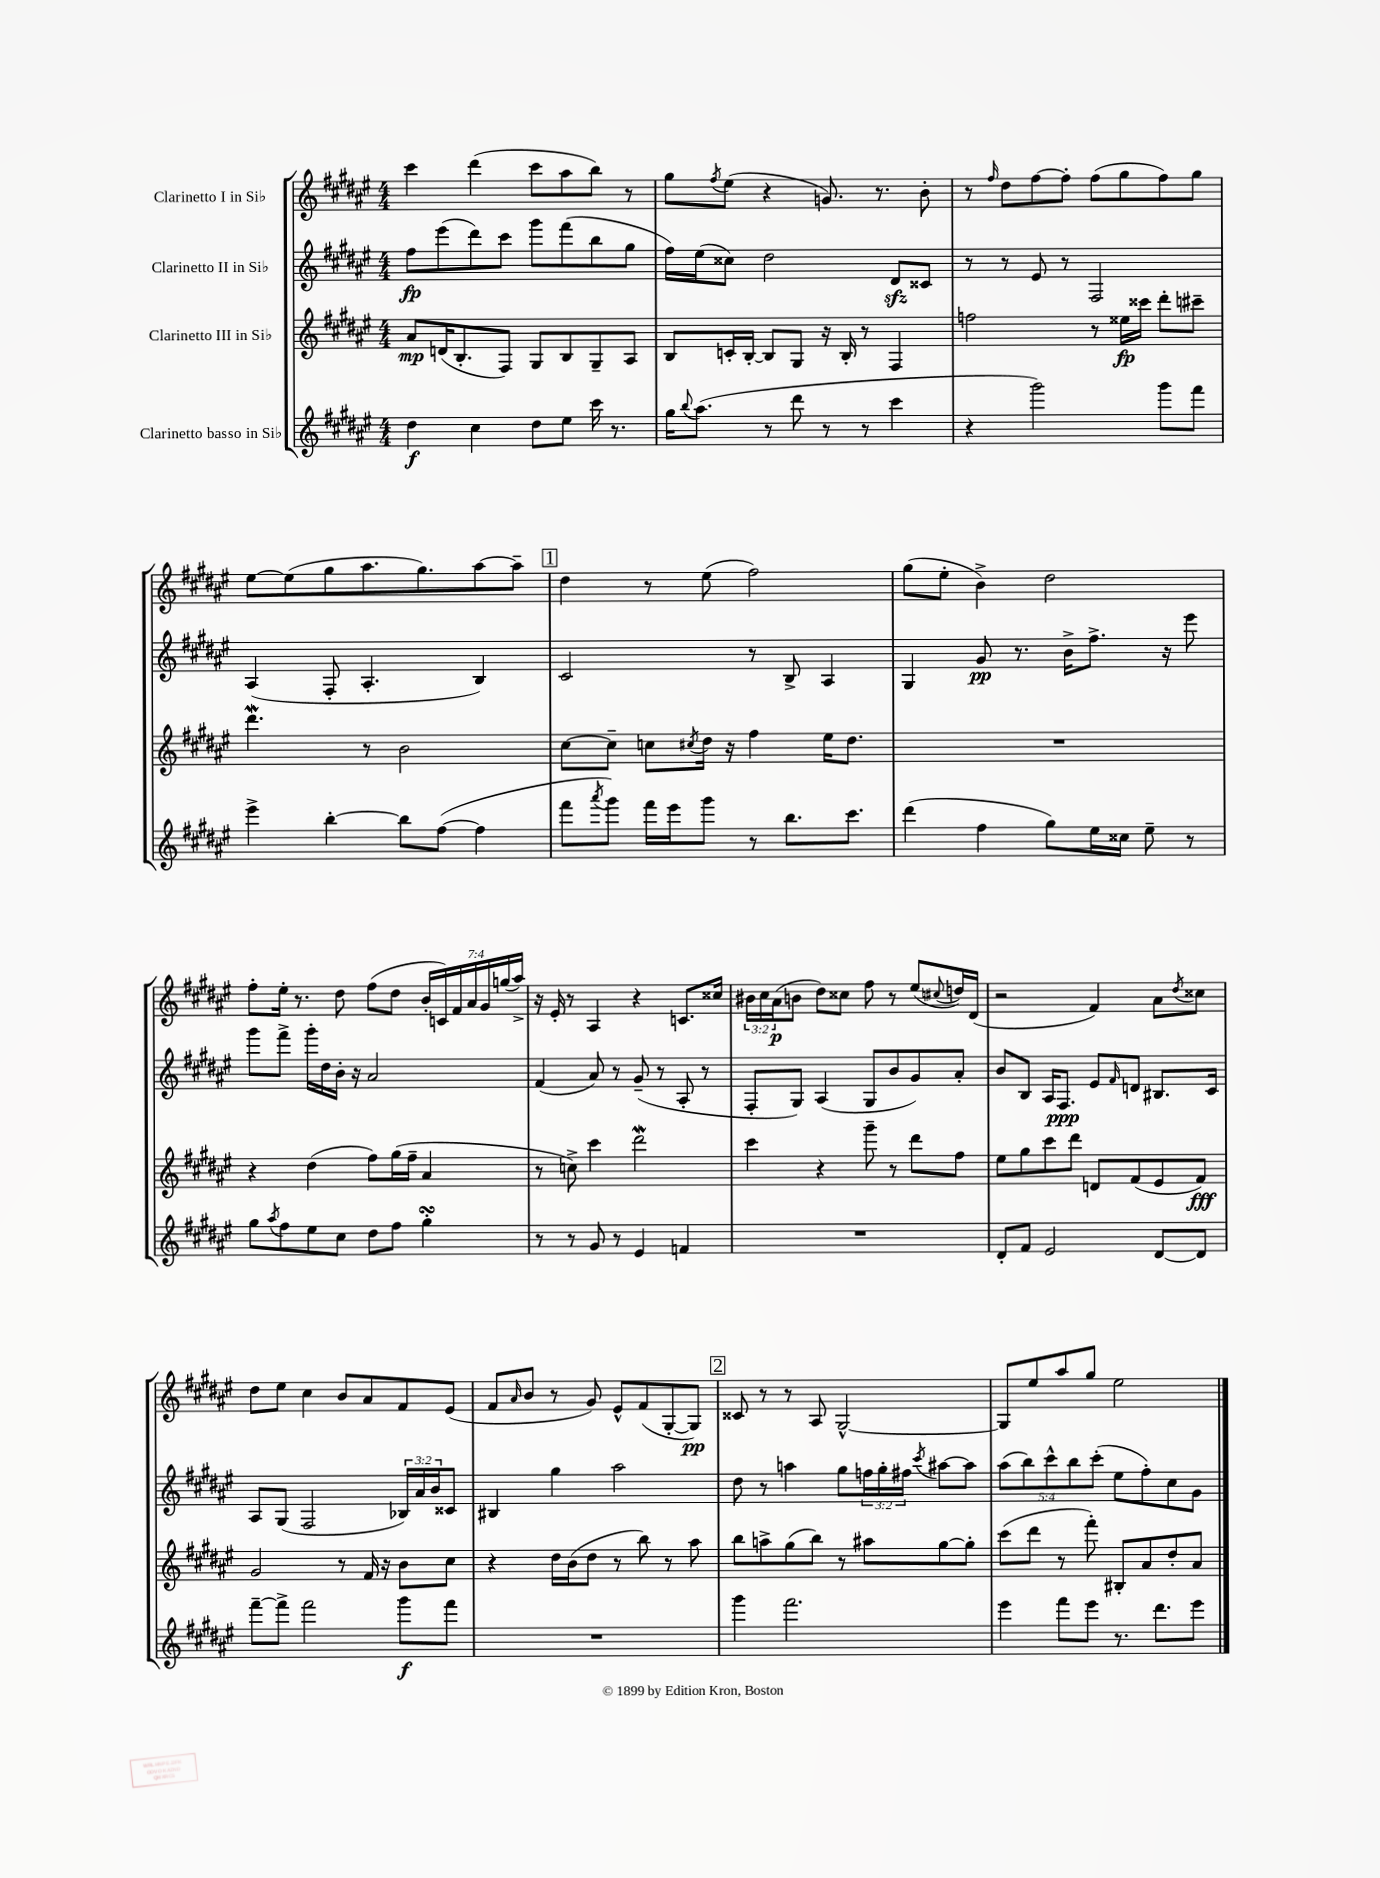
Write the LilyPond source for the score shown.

<<
\new StaffGroup <<
\new Staff = "s0" \with { instrumentName = "Clarinetto I in Sib" } {
    \clef treble \key fis \major \numericTimeSignature \time 4/4 \override Staff.TupletNumber.text = #tuplet-number::calc-fraction-text
    cis'''4 dis'''4( cis'''8 ais''8 b''8) r8 |
    gis''8 \acciaccatura { fis''8 } eis''8( r4 g'8.) r8. b'8-. |
    r8 \grace { fis''16 } dis''8 fis''8~ fis''8-. fis''8( gis''8 fis''8) gis''8 |
    eis''8~ eis''8( gis''8 ais''8. gis''8.) ais''8~ ais''8-- |
    \mark \markup { \box "1" } dis''4 r8 eis''8( fis''2) |
    gis''8( eis''8-. b'4->) dis''2 |
    fis''8-. eis''16-. r8. dis''8 fis''8( dis''8 \tuplet 7/4 { b'16-. c'16) fis'16 ais'16 gis'16 g''16( ais''16->) } |
    r16 eis'16-. r8 ais4 r4 c'8. cisis''16 |
    \tuplet 3/2 { bis'16 cis''16 ais'16\p( } b'8 dis''8) cisis''8 fis''8 r8 eis''8( \appoggiatura { cis''8 } d''16) dis'16( |
    r2 fis'4) ais'8 \acciaccatura { dis''8 } cisis''8 |
    dis''8 eis''8 cis''4 b'8 ais'8 fis'8 eis'8( |
    fis'8 \grace { ais'16 } b'8 r8 gis'8) eis'8-^ fis'8( gis8~-. gis8\pp) |
    \mark \markup { \box "2" } cisis'8 r8 r8 ais8 gis2~-^ |
    gis8 eis''8 ais''8 gis''8 eis''2 \bar "|." |
}
\new Staff = "s1" \with { instrumentName = "Clarinetto II in Sib" } {
    \clef treble \key fis \major \numericTimeSignature \time 4/4 \override Staff.TupletNumber.text = #tuplet-number::calc-fraction-text
    fis''8\fp eis'''8( dis'''8) cis'''8 gis'''8 fis'''8( b''8 gis''8 |
    fis''16) eis''16( cisis''8) dis''2 dis'8\sfz cisis'8 |
    r8 r8 eis'8 r8 fis2 |
    ais4( fis8-. ais4.-. b4) |
    \mark \markup { \box "1" } cis'2 r8 b8-> ais4 |
    gis4 gis'8\pp r8. b'16-> fis''8.-> r16 eis'''8 |
    gis'''8 fis'''8-> gis'''16-. dis''16 b'16-. r16 ais'2 |
    fis'4( ais'8) r8 gis'8--( r8 ais8-. r8 |
    fis8-. gis8) ais4( gis8 b'8 gis'8) ais'8-. |
    b'8 b8 ais16 fis8.\ppp eis'8 \grace { fis'16 } d'8 bis8. cis'16 |
    ais8 gis8( fis2 \tuplet 3/2 { bes16) ais'16 b'16 } cisis'8 |
    bis4 gis''4 ais''2 |
    \mark \markup { \box "2" } dis''8 r8 a''4 gis''8 \tuplet 3/2 { f''16 gis''16-. fis''16 } \acciaccatura { cis'''8 } ais''8~ ais''8 |
    \tuplet 5/4 { ais''8( b''8) cis'''8-^ b''8 cis'''8-.( } eis''8 fis''8-.) cis''8 gis'8 \bar "|." |
}
\new Staff = "s2" \with { instrumentName = "Clarinetto III in Sib" } {
    \clef treble \key fis \major \numericTimeSignature \time 4/4
    ais'8\mp d'16( b8.-. fis8) gis8 b8 gis8-- ais8 |
    b8 c'16-. b16~-. b8 gis8 r16 b16-. r8 fis4 |
    f''2 r8 eisis''16\fp cisis'''16 dis'''8-. cis'''8-- |
    dis'''4.\mordent r8 b'2 |
    \mark \markup { \box "1" } cis''8~ cis''8-- c''8 \acciaccatura { cis''8 } dis''16 r16 fis''4 eis''16 dis''8. |
    R1 |
    r4 dis''4( fis''8) gis''16( fis''16-- ais'4 |
    r8 c''8->) cis'''4 dis'''2\mordent |
    cis'''4 r4 gis'''8-- r8 dis'''8 fis''8 |
    eis''8 gis''8 cis'''8 dis'''8 d'8 fis'8( eis'8 fis'8\fff) |
    gis'2 r8 fis'16 r16 b'8 cis''8 |
    r4 dis''16 b'16( dis''8 r8 b''8) r8 ais''8 |
    \mark \markup { \box "2" } b''8 a''8-> gis''8( b''8) r8 ais''8 gis''8~ gis''8-. |
    cis'''8( dis'''8 r8 fis'''8-.) bis8-. ais'8 dis''8-. ais'8 \bar "|." |
}
\new Staff = "s3" \with { instrumentName = "Clarinetto basso in Sib" } {
    \clef treble \key fis \major \numericTimeSignature \time 4/4
    dis''4\f cis''4 dis''8 eis''8 cis'''16 r8. |
    gis''16 \appoggiatura { b''8 } ais''8.( r8 dis'''8 r8 r8 cis'''4 |
    r4 gis'''2) gis'''8 fis'''8 |
    eis'''4-> b''4~-. b''8 fis''8~( fis''4 |
    \mark \markup { \box "1" } fis'''8 \acciaccatura { ais'''8 } gis'''8) fis'''16 eis'''16 gis'''8 r8 b''8. cis'''8. |
    dis'''4( fis''4 gis''8) eis''16 cisis''16 eis''8-- r8 |
    gis''8 \acciaccatura { ais''8 } fis''8 eis''8 cis''8 dis''8 fis''8 gis''4-.\turn |
    r8 r8 gis'8 r8 eis'4 f'4 |
    R1 |
    dis'8-. fis'8 eis'2 dis'8~ dis'8 |
    fis'''8~-- fis'''8-> fis'''2 gis'''8\f fis'''8 |
    R1 |
    \mark \markup { \box "2" } gis'''4 fis'''2. |
    eis'''4 fis'''8 eis'''8 r8. dis'''8. eis'''8 \bar "|." |
}
>>
>>
\layout { \context { \Score \remove "Bar_number_engraver" } }
